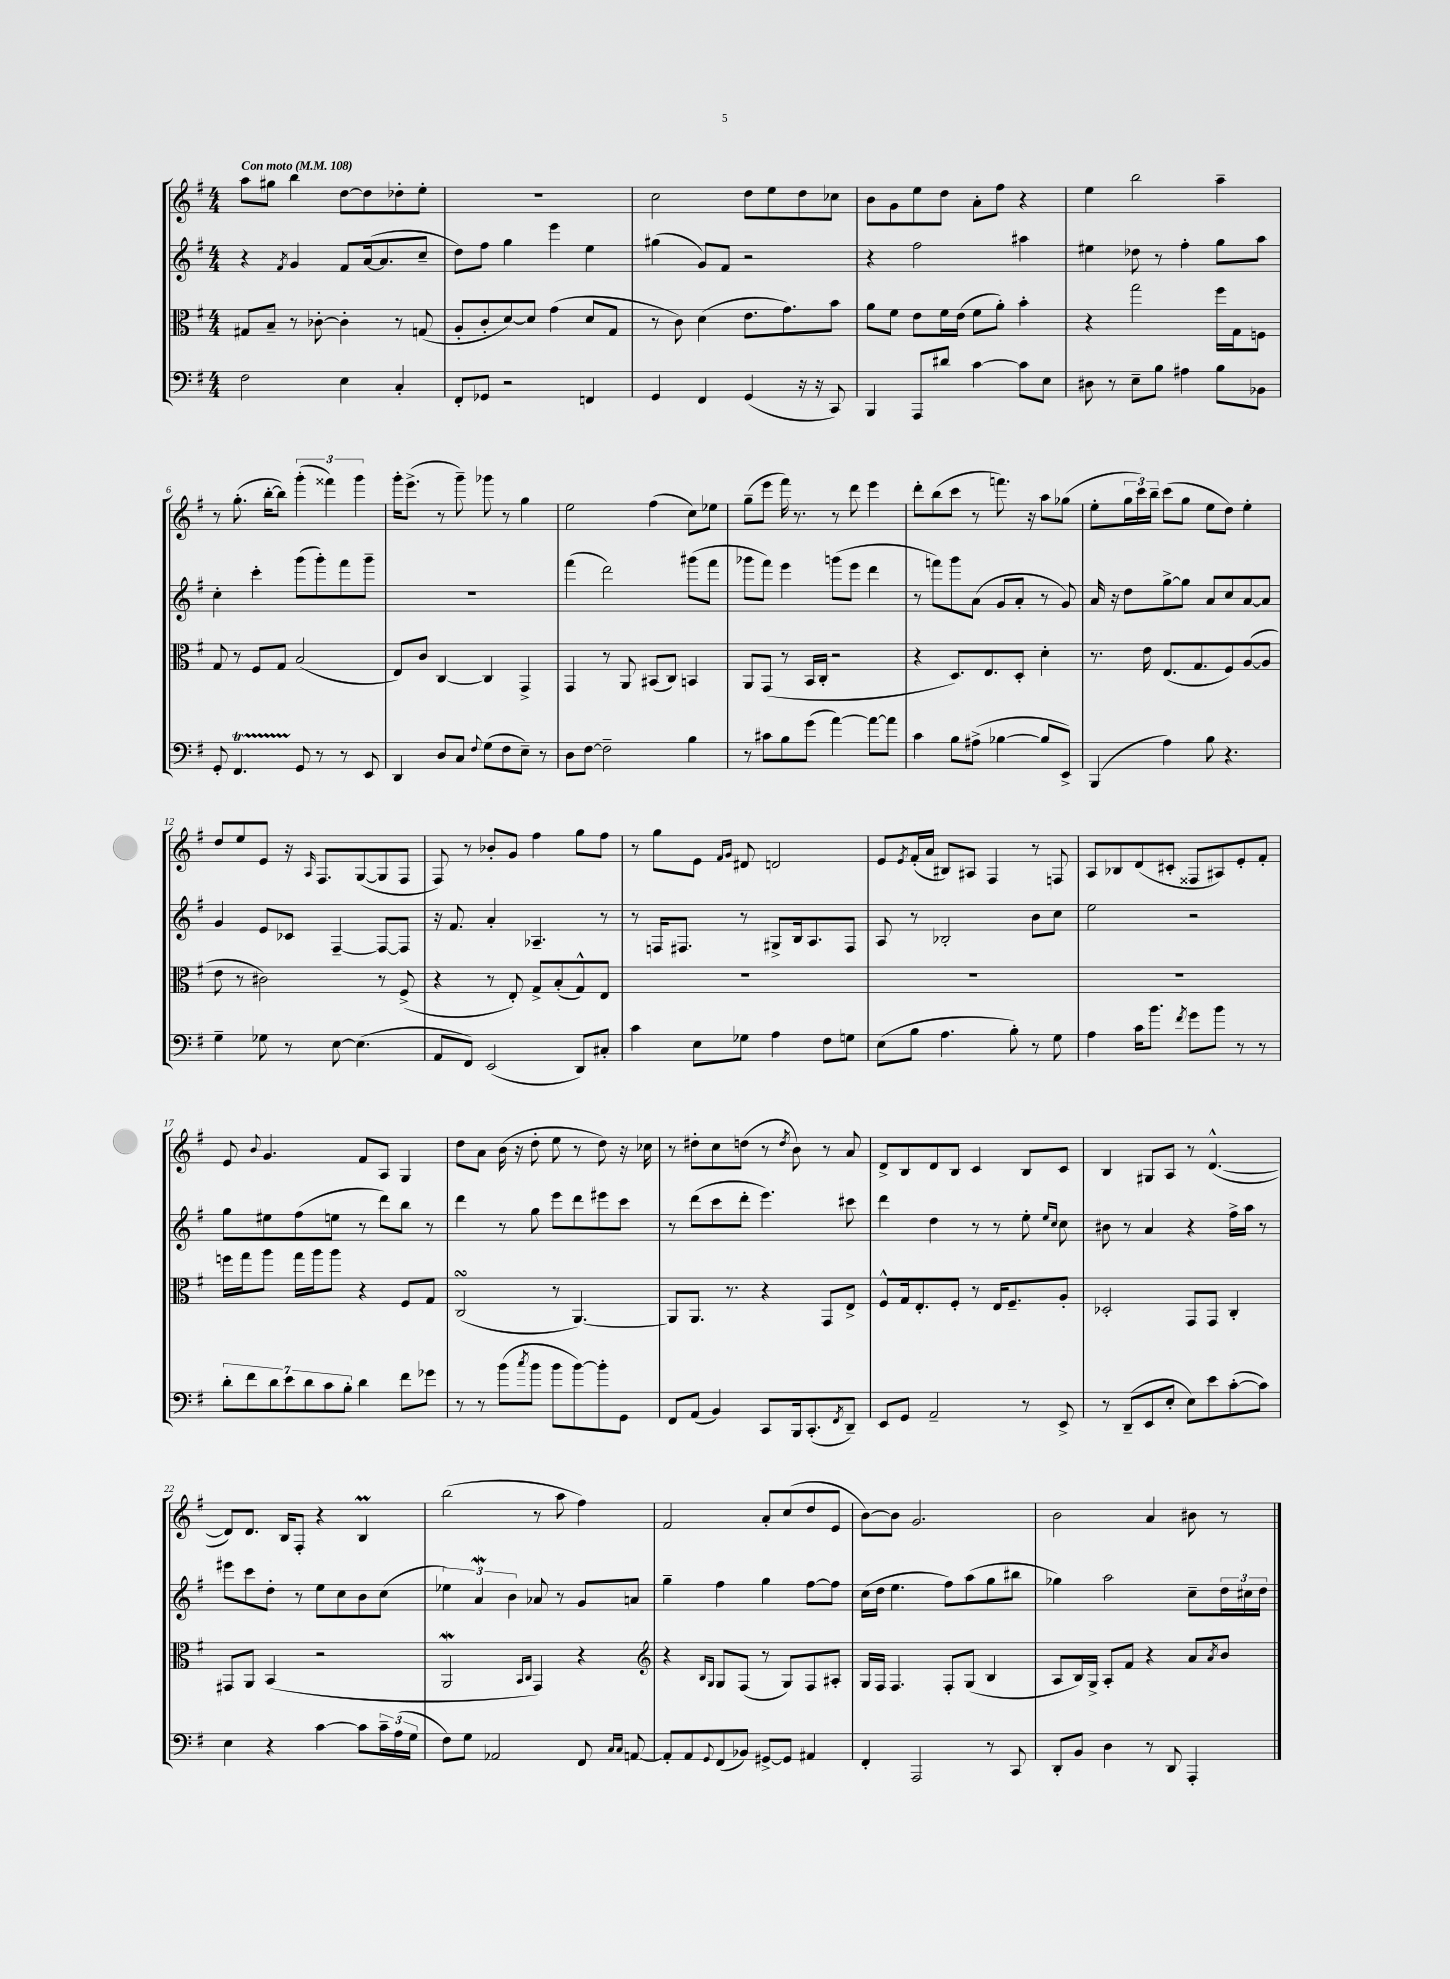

**kern	**kern	**kern	**kern
*staff4	*staff3	*staff2	*staff1
*clefF4	*clefC3	*clefG2	*clefG2
*k[f#]	*k[f#]	*k[f#]	*k[f#]
*M4/4	*M4/4	*M4/4	*M4/4
*MM108	*MM108	*MM108	*MM108
2F#	8G#	4r	8aa
.	8B~	.	8gg#
.	.	8qf#	.
.	8r	4g	4bb
.	[8c-'	.	.
4E	4c-']	8f#	[8dd
.	.	([16a	8dd]
.	.	8.a]	.
4C'	8r	.	8dd-'
.	(8G	8cc~	8ee'
=	=	=	=
8FF#'	8A'	8dd)	1r
8GG-	8c'	8ff#	.
2r	[8d)	4gg	.
.	8d]	.	.
.	(4g	4eee	.
4FF	8d	4ee	.
.	8G	.	.
=	=	=	=
4GG	8r	(4gg#	2cc
.	8c)	.	.
4FF#	(4d	8g)	.
.	.	8f#	.
(4GG	8.e	2r	8dd
.	.	.	8ee
.	8.g)	.	.
16r	.	.	8dd
16r	.	.	.
8CC)	8b	.	8cc-
=	=	=	=
4BBB	8a	4r	8b
.	8f#	.	8g
8AAA	8e	2ff#	8ee
8d#	16f#	.	8dd
.	(16e	.	.
[4c	8f#	.	8a'
.	8a')	.	8ff#
8c]	4b'	4aa#	4r
8E	.	.	.
=	=	=	=
8D#	4r	4ee#	4ee
8r	.	.	.
8E~	2gg	8dd-	2bb
8B	.	8r	.
4A#	.	4ff#'	.
8B	16ff#	8gg	4aa~
.	16G	.	.
8BB-	8F	8aa	.
=	=	=	=
8GG'	8G	4cc'	8r
4.FF#	8r	.	(8.gg'
.	8F#	4ccc'	.
.	.	.	[16bb'
.	8G	.	8bb])
8GG	(2B	(8ggg	(6ggg'
8r	.	8ggg')	.
.	.	.	6fff##)
8r	.	8fff#	.
.	.	.	6ggg
8EE	.	8ggg~	.
=	=	=	=
4DD	8E)	1r	16ggg'
.	.	.	(8.eee^
.	8c	.	.
8D	[4C	.	8r
8C	.	.	8ggg~)
8qqF#	.	.	.
(8G	4C]	.	8ggg-
8F#	.	.	8r
8E~)	4GG^	.	4gg
8r	.	.	.
=	=	=	=
8D	4GG	(4fff#	2ee
[8F#	.	.	.
2F#~]	8r	2ddd)	.
.	8AA	.	.
.	(8BB#	.	(4ff#
.	8C)	.	.
4B	4BB	(8ggg#	8cc)
.	.	8fff#	8ee-
=	=	=	=
8r	8AA	8ggg-	(8gg~
8c#	(8GG	8fff#)	8eee
8B	8r	4eee	16fff#)
.	.	.	8.r
(8g	16BB	.	.
.	16C'	.	.
[4a)	2r	(8ggg	8r
.	.	8eee	8ddd
8a_	.	4ddd	4eee
8a]	.	.	.
=	=	=	=
4c	4r	8r	8ddd'
.	.	8fff)	(8bb
8B	8.D)	8ggg	8ccc
(8A#^	.	(8a	8r
.	8.E	.	.
[4B-	.	8g	8.fff)
.	8D'	8a'	.
.	.	.	16r
8B-]	4d'	8r	8aa
8EE^)	.	8g)	(8gg-
=	=	=	=
(4BBB	8.r	16a	8ee'
.	.	16r	.
.	.	8dd	24gg
.	.	.	24ccc)
.	16e	.	.
.	.	.	24bb~
4A)	(8.E	[8gg^	(8ccc
.	.	8gg]	8gg
.	8.G	.	.
8B	.	8a	8ee
4.r	8F#)	8cc	8dd)
.	([8A	[8a	4ee'
.	8A]	8a]	.
=	=	=	=
4G~	8e	4g	8dd
.	8r	.	8ee
8G-	2c#)	8e	8e
8r	.	8c-	16r
.	.	.	16qqA
.	.	.	8.F#
[8E	.	[4F#~	.
(4.E]	.	.	([8G
.	8r	8F#_	8G]
.	(8F#^	8F#]	8F#
=	=	=	=
8AA	4r	16r	8F#)
.	.	8.f#	.
8FF#)	.	.	8r
(2EE	8r	4a'	8b-'
.	8E')	.	8g
.	8G^	4.A-~	4ff#
.	(8B'	.	.
8DD)	8G^^)	.	8gg
8C#'	8E	8r	8ff#
=	=	=	=
4c	1r	8r	8r
.	.	16F	8gg
.	.	8.F#	.
8E	.	.	8e
.	.	.	16qqf#
.	.	.	16qqg
8G-	.	8r	8d#
4A	.	8G#^	2d
.	.	16B	.
.	.	8.A	.
8F#	.	.	.
8G	.	8F#	.
=	=	=	=
(8E	1r	8A	8e
.	.	.	8qe
8B	.	8r	(16f#'
.	.	.	16a
4.A	.	2B-'	8B#)
.	.	.	8A#
.	.	.	4F#
8B')	.	.	.
8r	.	8b	8r
8G	.	8cc	8F
=	=	=	=
4A	1r	2ee	8A
.	.	.	8B-
16c	.	.	(8d
8.b	.	.	.
.	.	.	8c#'
8qf#	.	.	.
8g	.	2r	8F##
8b	.	.	8A#)
8r	.	.	8e'
8r	.	.	8f#'
=	=	=	=
14d'	16ff	8gg	8e
.	16gg	.	.
14f#	.	.	.
.	.	.	8qqb
.	8aa	8ee#	4.g
14d	.	.	.
14e	.	.	.
.	16gg	(8ff#	.
14d	.	.	.
.	16aa	.	.
14c	.	.	.
.	8aa	8ee	.
14B'	.	.	.
4d	4r	8r	8f#
.	.	8ddd)	8A
8f#	8F#	8bb	4G
8g-	8G	8r	.
=	=	=	=
8r	(2C	4ddd	8dd
8r	.	.	8a
(8b	.	8r	(16b
.	.	.	16r
8qcc	.	.	.
8b	.	8gg	8dd'
8b	8r	8eee	8ee
[8b)	[4.AA)	8ddd	8r
8b']	.	8eee#	8dd)
8GG	.	8ccc	16r
.	.	.	16cc-
=	=	=	=
8FF#	8AA]	8r	8r
(8AA	8.AA	(8ddd	8dd#'
4BB)	.	8ccc	8cc
.	8.r	.	.
.	.	8ddd'	(8dd
8CC	4r	4.eee)	8r
.	.	.	8qdd
16BBB	.	.	8b)
(8.CC'	.	.	.
.	8GG	.	8r
8qFF#	.	.	.
8DD~)	8E^	8ccc#	8a
=	=	=	=
8EE	8F#^^	4ddd	8d^
8GG	16G	.	8B
.	8.E'	.	.
2AA~	.	4dd	8d
.	8F#'	.	8B
.	8r	8r	4c
.	16E	8r	.
.	8.F#~	.	.
8r	.	8ee'	8B
.	.	16qqee	.
.	.	16qqcc	.
8EE^	8A'	8cc	8c
=	=	=	=
8r	2D-'	8b#	4B
(8DD~	.	8r	.
8EE	.	4a	8G#
8E'	.	.	8A
8E)	8GG	4r	8r
8e	8GG	.	([4.d^^
([8c'	4C'	16ff#^	.
.	.	16aa	.
8c])	.	8r	.
=	=	=	=
4E	8GG#	8eee#	8d])
.	8AA	8ccc	8.d
4r	(4BB	8dd'	.
.	.	.	16B
.	.	8r	8F#'
[4c	2r	8ee	4r
.	.	8cc	.
8c]	.	8b	4B
24c~	.	(8cc	.
(24A	.	.	.
24G	.	.	.
=	=	=	=
8F#)	2AA	6ee-)	(2bb
8G	.	.	.
.	.	6a	.
2AA-	.	.	.
.	.	6b	.
.	16qqBB	.	.
.	16qqC	.	.
.	4GG)	8a-	8r
.	.	8r	8aa
8FF#	4r	8g	4ff#)
16qqC	.	.	.
16qqC	.	.	.
[8AA	.	8a	.
=	=	=	=
*	*clefG2	*	*
8AA']	4r	4gg~	2f#
8AA	.	.	.
.	16qqB	.	.
8qqGG	16qqG	.	.
(8FF#	8G	4ff#	.
8BB-)	(8F#	.	.
[8GG#^	8r	4gg	8a'
8GG#]	8G)	.	(8cc
4AA#	8F#	[8ff#	8dd
.	8A#'	8ff#]	8e
=	=	=	=
4FF#'	16G	(16cc	[8b)
.	16F#	16dd	.
.	4.F#	4.ee	8b]
2AAA	.	.	2.g
.	8F#'	8ff#)	.
.	(8G	(8aa	.
8r	4B	8gg	.
8CC	.	8bb#	.
=	=	=	=
8DD'	8A	4gg-)	2b
8BB	16B)	.	.
.	16G^	.	.
4D	8A'	2aa	.
.	8f#	.	.
8r	4r	.	4a
8DD	.	.	.
4AAA'	8a	8cc~	8b#
.	8qa	.	.
.	8b	24dd	8r
.	.	24cc#	.
.	.	24dd	.
==	==	==	==
*-	*-	*-	*-
